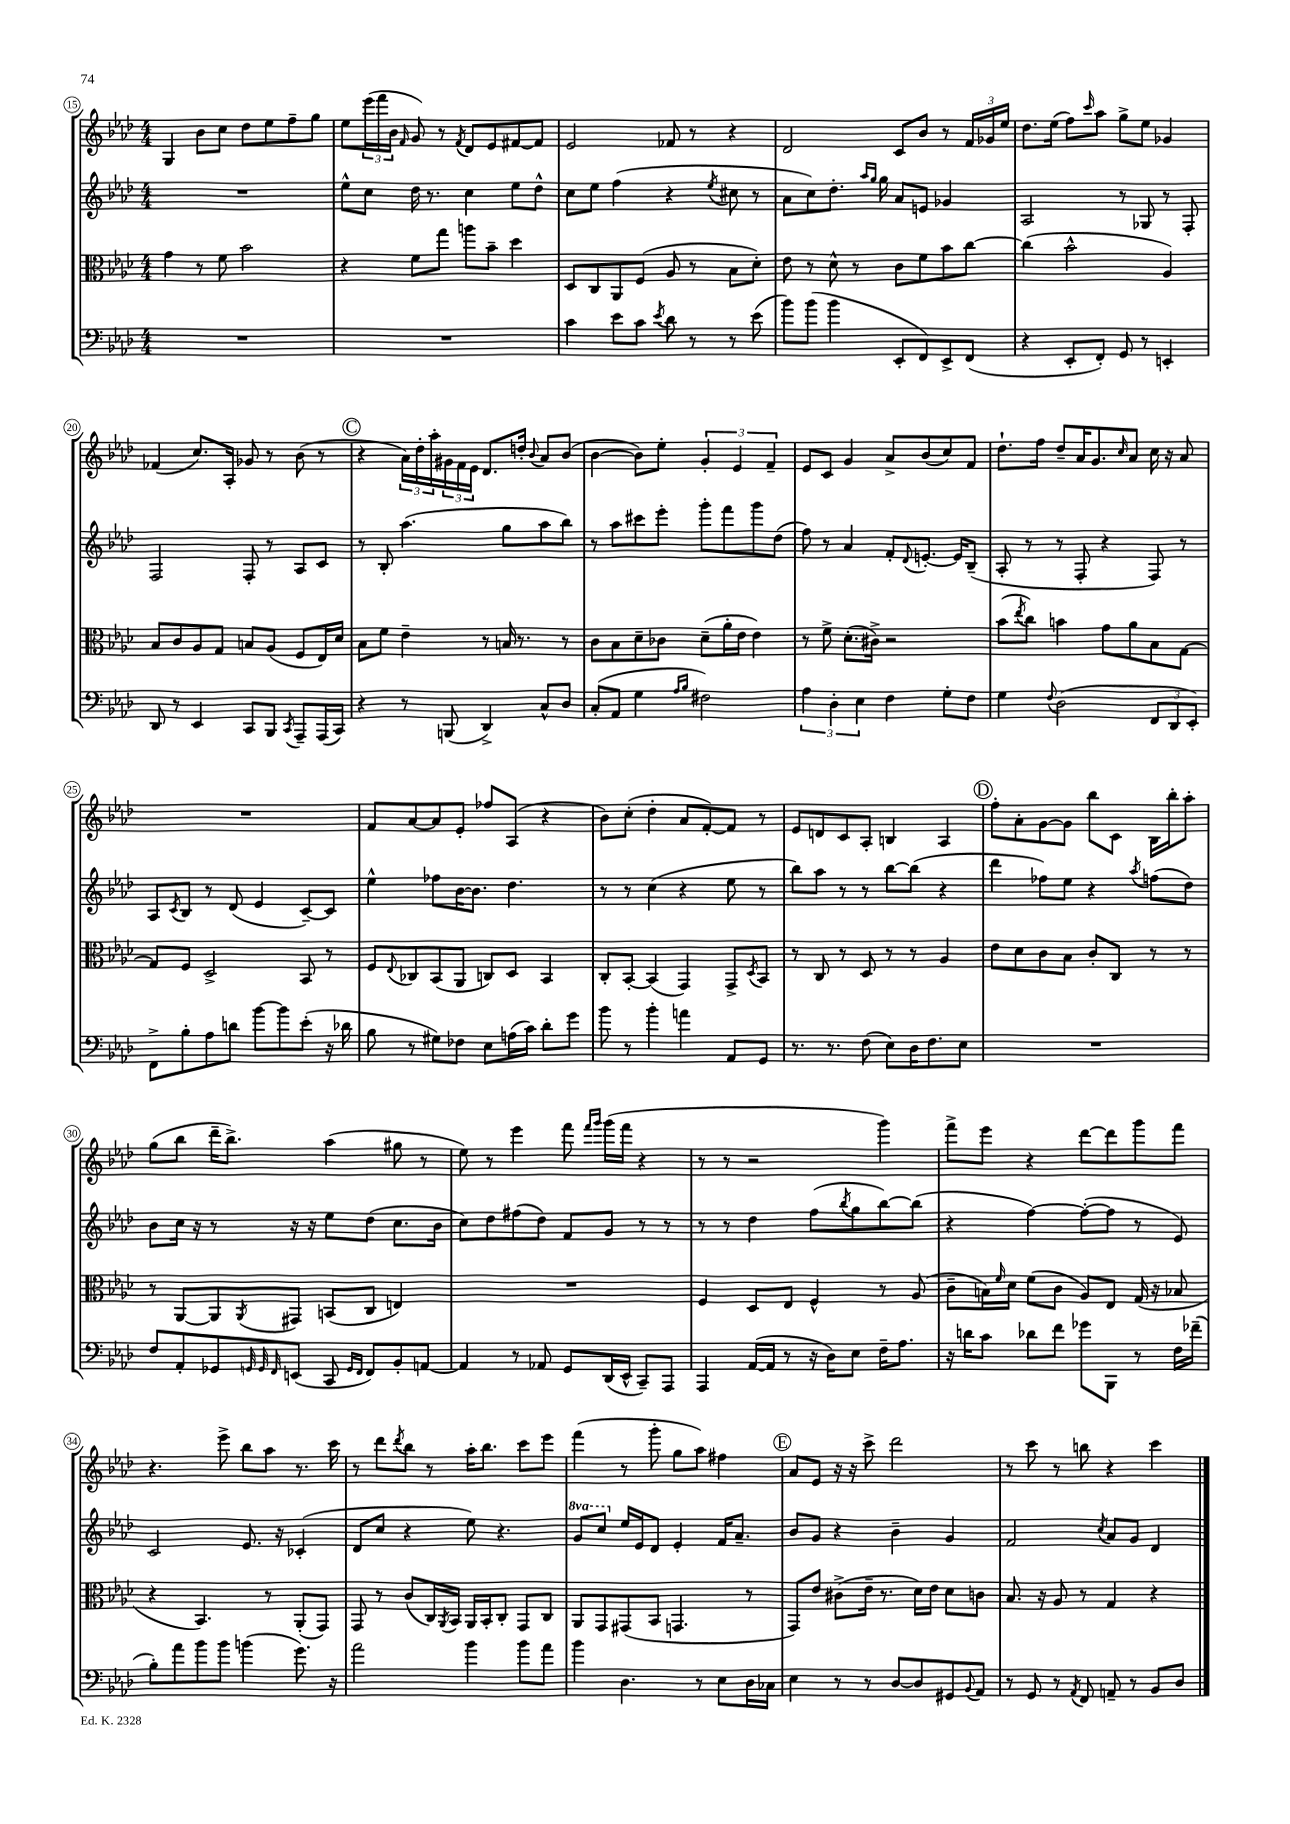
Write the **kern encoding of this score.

**kern	**kern	**kern	**kern
*part4	*part3	*part2	*part1
*staff4	*staff3	*staff2	*staff1
*clefF4	*clefC3	*clefG2	*clefG2
*k[b-e-a-d-]	*k[b-e-a-d-]	*k[b-e-a-d-]	*k[b-e-a-d-]
*M4/4	*M4/4	*M4/4	*M4/4
=15	=15	=15	=15
1r	4g\	1r	4G/
.	8r	.	8b-\L
.	8f\	.	8cc\J
.	2b-\	.	8dd-\L
.	.	.	8ee-\
.	.	.	8ff~\
.	.	.	8gg\J
=16	=16	=16	=16
1r	4r	8ee-^^\L	8ee-\L
.	.	8cc\J	(24eee-\L
.	.	.	24fff\
.	.	.	24b-\JJ
.	.	.	16qqf/
.	8f\L	16dd-\	8g/)
.	.	8.r	.
.	8gg\J	.	8r
.	.	.	8qf/
.	8aan\L	4cc\	8d-/L
.	8b-~\J	.	8e-/
.	4dd-\	8ee-\L	[8f#X/
.	.	8dd-^^\J	8f#/J]
=17	=17	=17	=17
4c\	8D-/L	8cc\L	2e-/
.	8C/	8ee-\J	.
8e-\L	8AA-/	(4ff\	.
8c\J	(8F/J	.	.
8qe-/	.	.	.
8d-\	8A-/	4r	8f-X/
8r	8r	.	8r
.	.	8qee-/	.
8r	8B-\L	8cc#X\	4r
(8e-\	8d-'\J)	8r	.
=18	=18	=18	=18
8b-\L)	8e-\	8a-\L	2d-/
(8b-\J	8r	8cc\)	.
4b-\	8d-^^\	8.dd-'\J	.
.	8r	.	.
.	.	16qqaa-/LL	.
.	.	16qqgg/JJ	.
.	.	16gg\	.
8EE-'/L	8c\L	8a-/L	8c/L
8FF/)	8f\	8en/J	8b-/J
8EE-^/	8b-\	4g-X/	8r
(8FF/J	[8cc\J	.	24f/LL
.	.	.	24g-X/
.	.	.	24ee-/JJ
=19	=19	=19	=19
4r	(4cc\]	2A-/	8.dd-\L
.	.	.	(16ee-\Jk
8EE-'/L	2b-^^\	.	8ff\L)
.	.	.	16qqccc/
8FF'/J)	.	.	8aa-\J
8GG/	.	8r	8gg^\L
8r	.	8G-X/	8ee-\J
4EEn'/	4A-/)	8r	4g-X/
.	.	8F'/	.
!!LO:LB:g=z
=20	=20	=20	=20
8DD-/	8B-/L	2F/	(4f-X/
8r	8c/	.	.
4EE-/	8A-/	.	8.cc/L)
.	8G/J	.	.
.	.	.	16A-'/Jk
8CC/L	8Bn/L	8F'/	8g-X/
8BBB-/J	(8A-/J	8r	8r
8qCC/	.	.	.
8AAA-~/L	8F/L	8A-/L	(8b-\
(16AAA-/L	16E-/L)	8c/J	8r
16CC/JJ)	16d-/JJ	.	.
!!LO:REH:place=s1:t=C
=21	=21	=21	=21
4r	8B-\L	8r	4r
.	8f\J	8B-'/	.
8r	4e-~\	(4.aa-\	24a-\LL)
.	.	.	24dd-'\
.	.	.	24aa-'\
(8BBBn/	.	.	24g#X\
.	.	.	24f\
.	.	.	24e-\JJ
4DD-^/)	8r	.	8.d-/L
.	16Bn/	8gg\L	.
.	8.r	.	16ddn'/Jk
.	.	.	8qqb-/
8C^^/L	.	8aa-\	8a-/L
8D-/J	8r	8bb-\J)	(8b-/J
=22	=22	=22	=22
(8C'/L	8c\L	8r	[4b-\
8AA-/J	8B-\	8aa-\L	.
4G\	8d-~\	8ccc#X\	8b-\L])
.	8c-X\J	8eee-'\J	8ee-'\J
16qqA-/LL	.	.	.
16qqB-/JJ	.	.	.
2F#X\)	(8d-~\L	8ggg'\L	6g'/
.	16a-'\L	8fff\	.
.	.	.	6e-/
.	16e-\JJ	.	.
.	4e-\)	8ggg\	.
.	.	.	6f~/
.	.	(8dd-\J	.
=23	=23	=23	=23
6A-\	8r	8ff\)	8e-/L
.	8f^\	8r	8c/J
6D-'\	.	.	.
.	(8.d-'\L	4a-/	4g/
6E-\	.	.	.
.	16c#X^\Jk)	.	.
4F\	2r	8f'/L	8a-^/L
.	.	8qqd-/	.
.	.	[8.en'/J	(8b-/
8G'\L	.	.	8cc/)
.	.	16e/KL]	.
8F\J	.	(8B-~/J	8f/J
=24	=24	=24	=24
4G\	(8b-\L	8A-'/	8.dd-`\L
.	8qee-/	.	.
.	8cc\J)	8r	.
.	.	.	16ff\Jk
8qqF/	.	.	.
(2D-\	4bn\	8r	8dd-~/L
.	.	8F'/	16a-/K
.	.	.	8.g/
.	8g\L	4r	.
.	.	.	16qqcc/
.	8a-\	.	8a-/J
12FF/L	8B-\	8F/)	16cc\
.	.	.	16r
12DD-/	.	.	.
.	[8G\J	8r	8a-/
12EE-'/J)	.	.	.
!!LO:LB:g=z
=25	=25	=25	=25
8FF^\L	8G/L]	8A-/L	1r
.	.	8qc/	.
8B-'\	8F/J	8B-/J	.
8A-\	2D-^/	8r	.
8dn\J	.	(8d-/	.
[8b-\L	.	4e-/	.
8b-\]	.	.	.
(8e-'\J	8BB-/	[8c~/L)	.
16r	8r	8c/J]	.
16d-X\	.	.	.
=26	=26	=26	=26
8B-\	8F/L	4ee-^^\	8f/L
.	8qqE-/	.	.
8r	8C-X/	.	[8a-/
8G#X\L)	(8BB-/	8ff-X\L	8a-/]
8F-X\J	8AA-/J	[16b-\K	8e-'/J
.	.	8.b-\J]	.
8E-\L	8Cn/L)	.	8ff-X/L
(16An\L	8D-/J	4.dd-\	(8A-/J
16c\JJ)	.	.	.
8d-'\L	4BB-/	.	4r
8g\J	.	.	.
=27	=27	=27	=27
8b-\	8C'/L	8r	8b-\L)
8r	[8BB-'/J	8r	(8cc'\J
4b-'\	(4BB-/]	(4cc\	4dd-'\
4an\	4GG/)	4r	8a-/L
.	.	.	[8f'/)
8AA-/L	8GG^/L	8ee-\	8f/J]
.	8qD-/	.	.
8GG/J	8BB-/J	8r	8r
=28	=28	=28	=28
8.r	8r	8bb-\L)	8e-/L
.	8C/	8aa-\J	8dn/
8.r	.	.	.
.	8r	8r	8c/
(8F\	8D-/	8r	8A-'/J
8E-\L)	8r	[8bb-\L	4Bn/
16D-\K	8r	(8bb-\J]	.
8.F\	.	.	.
.	4A-/	4r	4A-/
8E-\J	.	.	.
!!LO:REH:place=s1:t=D
=29	=29	=29	=29
1r	8e-\L	4ddd-\	8ff'\L
.	8d-\	.	8a-'\
.	8c\	8ff-X\L)	[8g\
.	8B-\J	8ee-\J	8g\J]
.	8c'/L	4r	8bb-\L
.	8C/J	.	8c\J
.	.	8qaa-/	.
.	8r	(8ffn\L	16B-\LL
.	.	.	16bb-'\J
.	8r	8dd-\J)	8aa-'\J
!!LO:LB:g=z
=30	=30	=30	=30
8F/L	8r	8b-\L	(8gg\L
8AA-'/	[8AA-/L	16cc\Jk	8bb-\J
.	.	16r	.
8GG-X/	8AA-/]	8r	16ddd-~\KL
.	.	.	8.bb-^\J)
32qqGGn/	.	.	.
32qqGG/	.	.	.
32qqFF/	8qAA-/	.	.
(8EEn/J	8GG#X/J	16r	.
.	.	16r	.
8CC/	(8BBn/L	8ee-\L	(4aa-\
16qqGG/LL	.	.	.
16qqFF/JJ	.	.	.
8FF/L)	8C/J	(8dd-\J	.
8BB-'/	4En/)	8.cc\L	8gg#X\
[8AAn/J	.	.	8r
.	.	16b-\Jk	.
=31	=31	=31	=31
4AA/]	1r	8cc\L)	8ee-\)
.	.	8dd-\	8r
8r	.	(8ff#X\	4eee-\
8AA-X/	.	8dd-\J)	.
8GG/L	.	8f/L	8fff\
.	.	.	16qqfff/LL
.	.	.	16qqggg/JJ
(16DD-/L	.	8g/J	(16ggg\LL
16EE-^^/JJ	.	.	16fff\JJ
8CC~/L)	.	8r	4r
8AAA-/J	.	8r	.
=32	=32	=32	=32
4AAA-/	4F/	8r	8r
.	.	8r	8r
([16AA-/LL	8D-/L	4dd-\	2r
16AA-/JJ]	.	.	.
8r	8E-/J	.	.
16r	4F^^/	(8ff\L	.
16D-\KL)	.	.	.
.	.	8qbb-/	.
8E-\J	.	8gg\	.
16F~\KL	8r	[8bb-\)	4ggg\)
8.A-\J	.	.	.
.	(8A-/	(8bb-\J]	.
=33	=33	=33	=33
16r	8c~\L	4r	8fff^\L
16dn\KL	.	.	.
8c\J	16Bn\L)	.	8eee-\J
.	16qqf/	.	.
.	16d-\JJ	.	.
8d-X\L	(8f\L	[4ff\)	4r
8f\J	8c\J	.	.
8g-X\L	8A-/L)	(8ff'\L_	[8ddd-\L
8BBB-\J	8E-/J	8ff\J]	8ddd-\]
8r	(16G/	8r	8ggg\
.	16r	.	.
16F\LL	8B-X/	8e-/)	8fff\J
(16f-X~\JJ	.	.	.
!!LO:LB:g=z
=34	=34	=34	=34
8B-'\L)	4r	2c/	4.r
8a-\	.	.	.
8b-\	4.BB-/)	.	.
8b-\J	.	.	8eee-^\
(4bn\	.	8.e-/	8bb-\L
.	8r	.	8aa-\J
.	.	16r	.
8.g\)	(8AA-'/L	(4c-X'/	8.r
.	8GG/J)	.	.
16r	.	.	16ccc\
=35	=35	=35	=35
2a-\	8GG/	8d-/L	8r
.	8r	8cc/J	8ddd-\L
.	.	.	8qddd-/
.	(8c/L	4r	8bb-\J
.	16C/L)	.	8r
.	8qAA-/	.	.
.	16BB-/JJ	.	.
4b-\	16AA-/LL	8ee-\)	16aa-'\KL
.	16BB-'/J	.	8.bb-\J
.	8C'/J	4.r	.
8b-\L	8GG/L	.	8ccc\L
8a-\J	8C/J	.	8eee-\J
=36	=36	=36	=36
*	*	*8va	*
4b-\	8AA-/L	8gg/L	(4fff\
.	8GG/	8ccc/J	.
*	*	*X8va	*
4.D-\	(8GG#X/	16ee-/LL	8r
.	.	16e-/J	.
.	8BB-/J	8d-/J	8ggg'\
.	4.GGn/	4e-'/	8gg\L
8r	.	.	8aa-\J)
8E-\L	.	16f/KL	4ff#X\
.	.	8.a-~/J	.
16D-\L	8r	.	.
16C-X\JJ	.	.	.
!!LO:REH:place=s1:t=E
=37	=37	=37	=37
4E-\	8GG/L)	8b-/L	8a-/L
.	8e-/J	8g/J	8e-/J
8r	(8c#X^\L	4r	16r
.	.	.	16r
8r	16e-~\Jk	.	8ccc^\
.	8.r	.	.
[8D-/L	.	4b-~\	2ddd-\
8D-/]	16d-\LL)	.	.
.	16e-\JJ	.	.
8GG#X/	8d-\L	4g/	.
8qqBB-/	.	.	.
8AA-/J	8cn\J	.	.
=38	=38	=38	=38
8r	8.B-/	2f/	8r
8GG/	.	.	8ccc\
.	16r	.	.
8r	8A-/	.	8r
8qAA-/	.	.	.
8FF/	8r	.	8bbn\
.	.	8qcc/	.
8AAn~/	4G/	8a-/L	4r
8r	.	8g/J	.
8BB-/L	4r	4d-/	4ccc\
8D-/J	.	.	.
==	==	==	==
*-	*-	*-	*-
